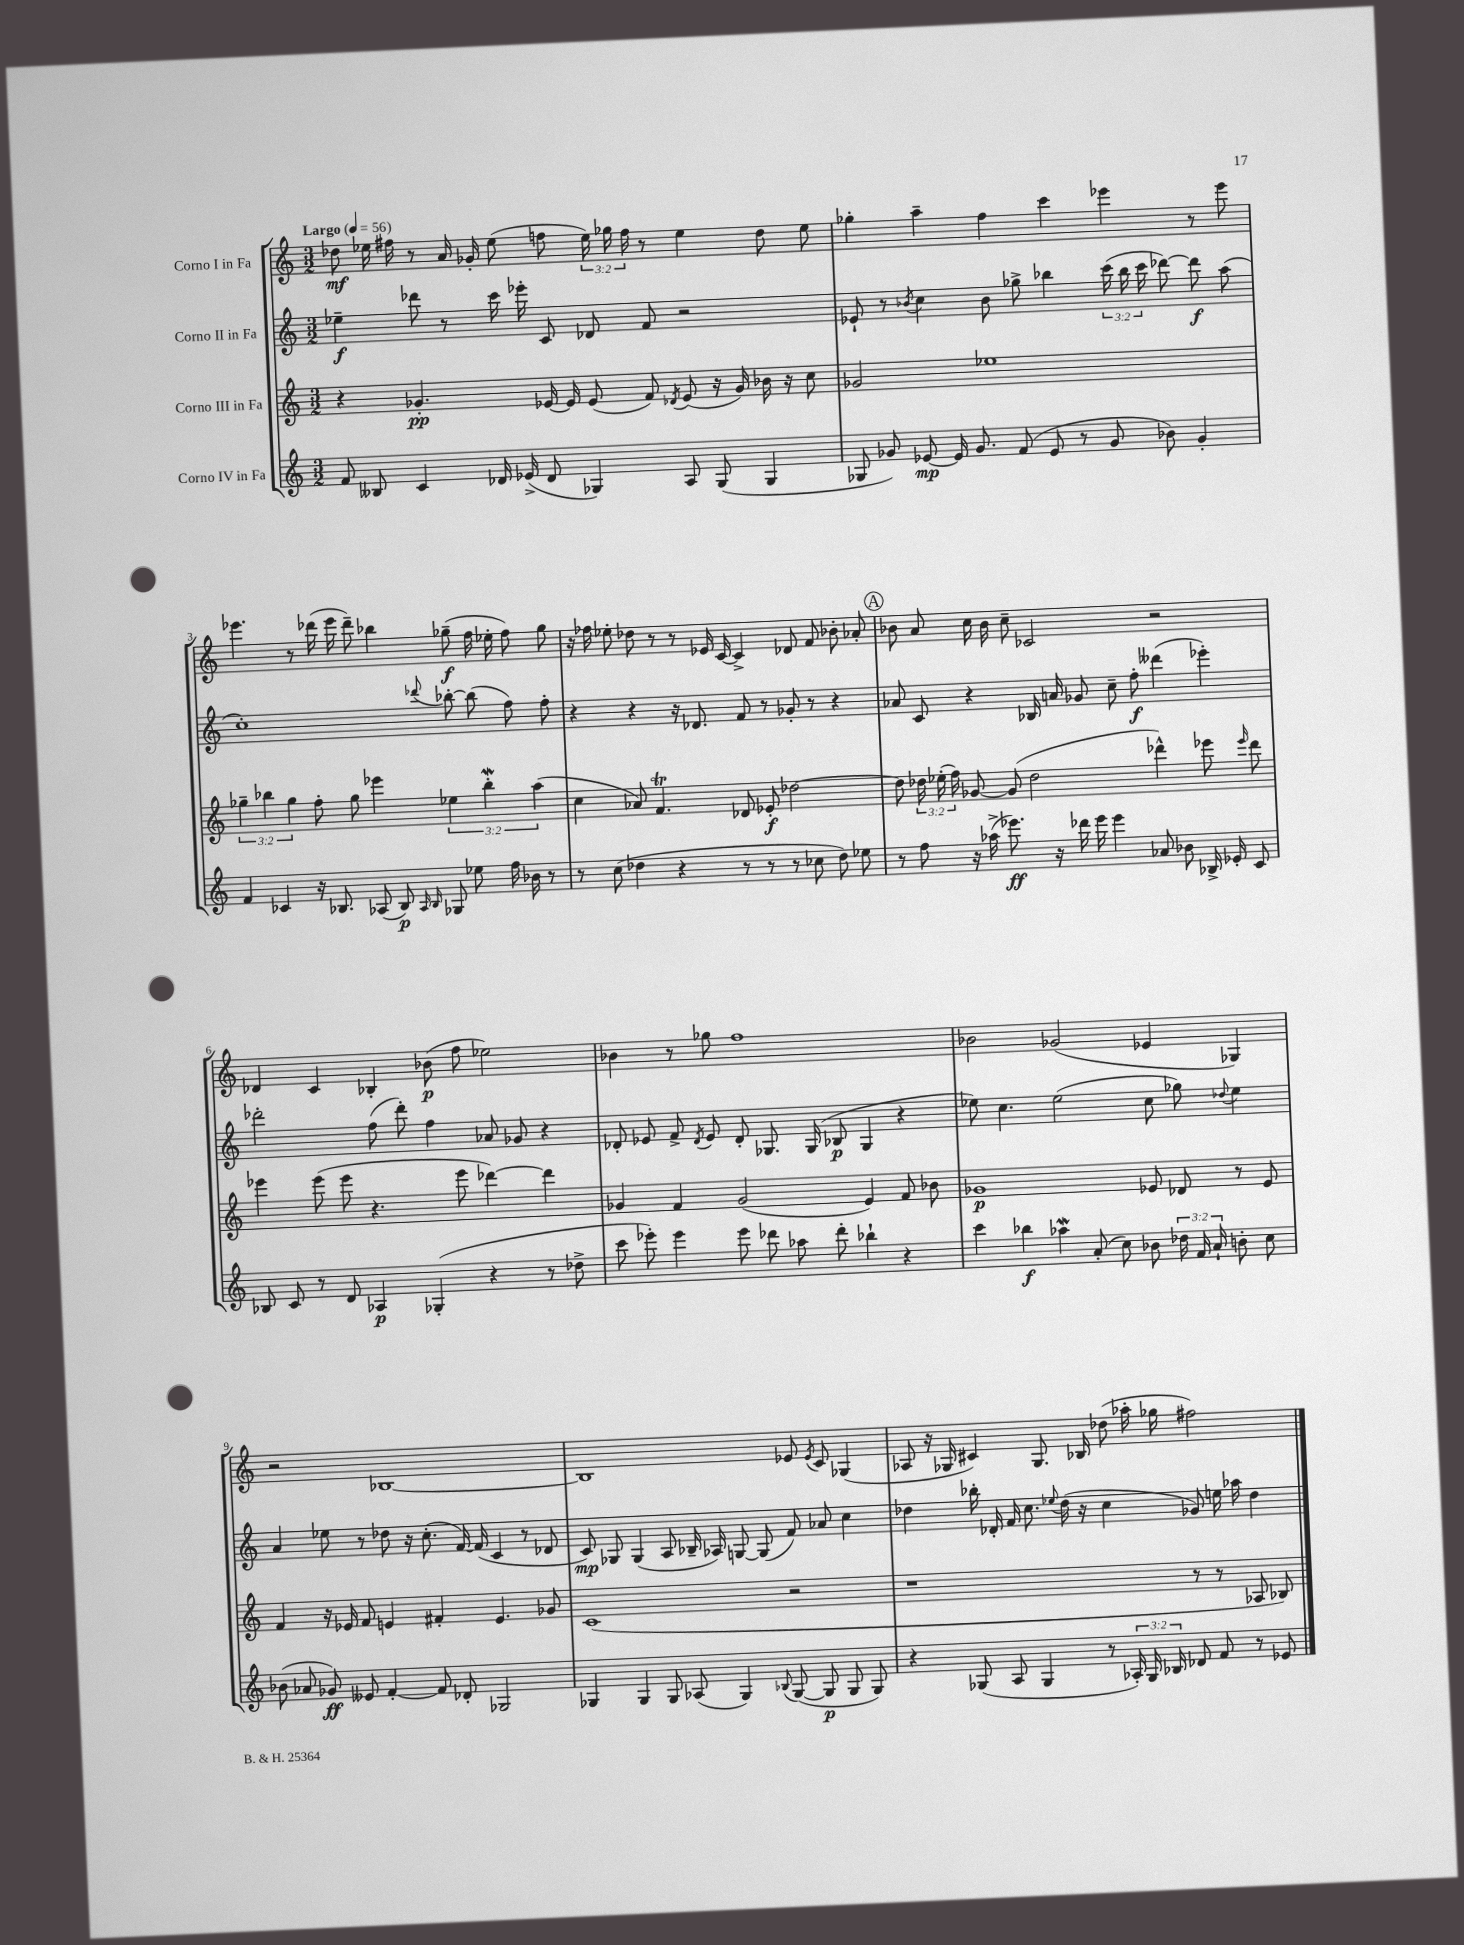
<<
\new StaffGroup <<
\new Staff = "s0" \with { instrumentName = "Corno I in Fa" } {
    \clef treble \key c \major \numericTimeSignature \time 3/2 \override Staff.TupletNumber.text = #tuplet-number::calc-fraction-text \tempo "Largo" 4 = 56
    \autoBeamOff des''8\mf ees''16 fis''16 r8 a'16 ges'16-. ees''8( f''8 \tuplet 3/2 { ees''16) ges''16 f''16 } r8 ees''4 des''8 ees''8 |
    ges''4-. a''4-- f''4 c'''4 ees'''4 r8 ees'''8 |
    ees'''4. r8 des'''16( ees'''16 des'''8--) bes''4 ges''8--\f( f''16 ees''16-. f''8) ges''8 |
    r16 fes''16 ees''8-. des''8 r8 r8 ees'16 c'16~ c'4-> des'8 f'8 bes'8-. aes'8-. |
    \mark \markup { \circle "A" } bes'8 a'8 c''16 bes'16 c''8-- ces'2 r2 |
    des'4 c'4 bes4-. bes'8\p( f''8 ees''2) |
    bes'4 r8 ges''8 f''1 |
    bes'2 ges'2( ees'4 ges4) |
    r2 bes1~ |
    bes1 ees'8 \acciaccatura { ees'8 } c'8 ges4( |
    aes8 r16 ges16 cis'4) ges8. bes16 des''8( aes''16-. ges''16 fis''2) \bar "|." |
}
\new Staff = "s1" \with { instrumentName = "Corno II in Fa" } {
    \clef treble \key c \major \numericTimeSignature \time 3/2 \override Staff.TupletNumber.text = #tuplet-number::calc-fraction-text
    \autoBeamOff ees''4--\f des'''8 r8 c'''16 ees'''16-. c'8 des'8 f'8 r2 |
    ees'8-! r8 \acciaccatura { bes'8 } c''4 bes'8 ges''8-> bes''4 \tuplet 3/2 { c'''16( bes''16 c'''16 } des'''8~) des'''8\f a''8( |
    c''1-.) \appoggiatura { des'''8 } bes''8~-. bes''8( f''8) f''8-. |
    r4 r4 r16 des'8. f'8 r8 ges'8-. r8 r4 |
    \mark \markup { \circle "A" } aes'8 c'8 r4 bes16 a'16 ges'8 c''8-- f''8-.\f deses'''4( ees'''4-.) |
    des'''2-. f''8( des'''8-.) f''4 aes'8 ges'8 r4 |
    des'8-. ees'8 f'8-> \acciaccatura { des'8 } ees'8 des'8-. ges8. ges16( bes8\p ges4 r4 |
    ees''8) c''4. ees''2( c''8 ges''8) \appoggiatura { des''8 } ees''4 |
    a'4 ees''8 r8 des''8 r16 c''8.-.( f'16~) f'16( c'4 r8 des'8 |
    c'8\mp) ges8 ges4( a8 bes16-- aes16) g8~ g8( f'8) aes'8 c''4 |
    des''4 bes''16-. des'16-. f'16 c''8. \appoggiatura { ees''8 } des''16( r16 c''4 ges'8) e''16 aes''16 des''4 \bar "|." |
}
\new Staff = "s2" \with { instrumentName = "Corno III in Fa" } {
    \clef treble \key c \major \numericTimeSignature \time 3/2 \override Staff.TupletNumber.text = #tuplet-number::calc-fraction-text
    \autoBeamOff r4 ges'4.-.\pp ees'16~ ees'16 ees'8( f'8) \acciaccatura { des'8 } ees'8( r16 ges'16) bes'16 r16 c''8 |
    ges'2 ees''1 |
    \tuplet 3/2 { ges''4-- bes''4 ges''4 } f''8-. ges''8 ees'''4 \tuplet 3/2 { ees''4 bes''4-.\mordent a''4( } |
    c''4 aes'8) f'4.\trill des'8 ees'8-.\f des''2~ |
    \mark \markup { \circle "A" } des''8 \tuplet 3/2 { des''16 ees''16-.( f''16) } ges'8~ ges'8( des''2 des'''4-^) ees'''8 \grace { ees'''16 } des'''8 |
    ees'''4 ees'''8( ees'''8 r4. ees'''8 des'''4~) des'''4 |
    ges'4 f'4 ges'2( e'4) f'8 bes'8 |
    ges'1\p ees'8 des'8 r8 ees'8 |
    f'4 r16 ees'16 f'8 e'4 fis'4-. e'4. ges'8 |
    c'1( r2 |
    r1 r8 r8 aes8 bes8) \bar "|." |
}
\new Staff = "s3" \with { instrumentName = "Corno IV in Fa" } {
    \clef treble \key c \major \numericTimeSignature \time 3/2 \override Staff.TupletNumber.text = #tuplet-number::calc-fraction-text
    \autoBeamOff f'8 beses8 c'4 des'16 ees'16->( des'8 ges4) a8 ges8( ges4 |
    ges8 ges'8) ees'8~\mp ees'16 ges'8. f'8( ees'8 r8 ges'8 bes'8) ges'4-. |
    f'4 ces'4 r16 bes8. aes8( bes8\p) \grace { aes16 bes16 } ges8 ees''8 f''16 bes'16 r8 |
    r8 c''8( des''4 r4 r8 r8 r8 ces''8 des''8) ees''8 |
    \mark \markup { \circle "A" } r8 f''8 r16 aes''16->( ees'''8.\ff) r16 des'''16 ees'''16 ees'''4 aes'8 bes'8 bes16-> ees'16-. c'8 |
    bes8 c'8 r8 d'8 aes4\p ges4-.( r4 r8 des''8-> |
    c'''8 ees'''8-.) ees'''4 ees'''8 des'''8 aes''8 des'''8-. bes''4-! r4 |
    c'''4 bes''4\f aes''4\mordent a'8-.( c''8) bes'8 \tuplet 3/2 { des''16 f'16 a'16-! } b'8-. c''8 |
    bes'8( aes'8 ges'8\ff) eeses'8 f'4~-. f'8 des'8-. ges2 |
    ges4 ges4 ges8 aes8( ges4) \appoggiatura { bes8 } ges8~( ges8\p ges8 ges8) |
    r4 ges8( a8 ges4 r8 \tuplet 3/2 { aes16-.) ges16 bes16 } des'8 f'8 r8 ees'8 \bar "|." |
}
>>
>>
